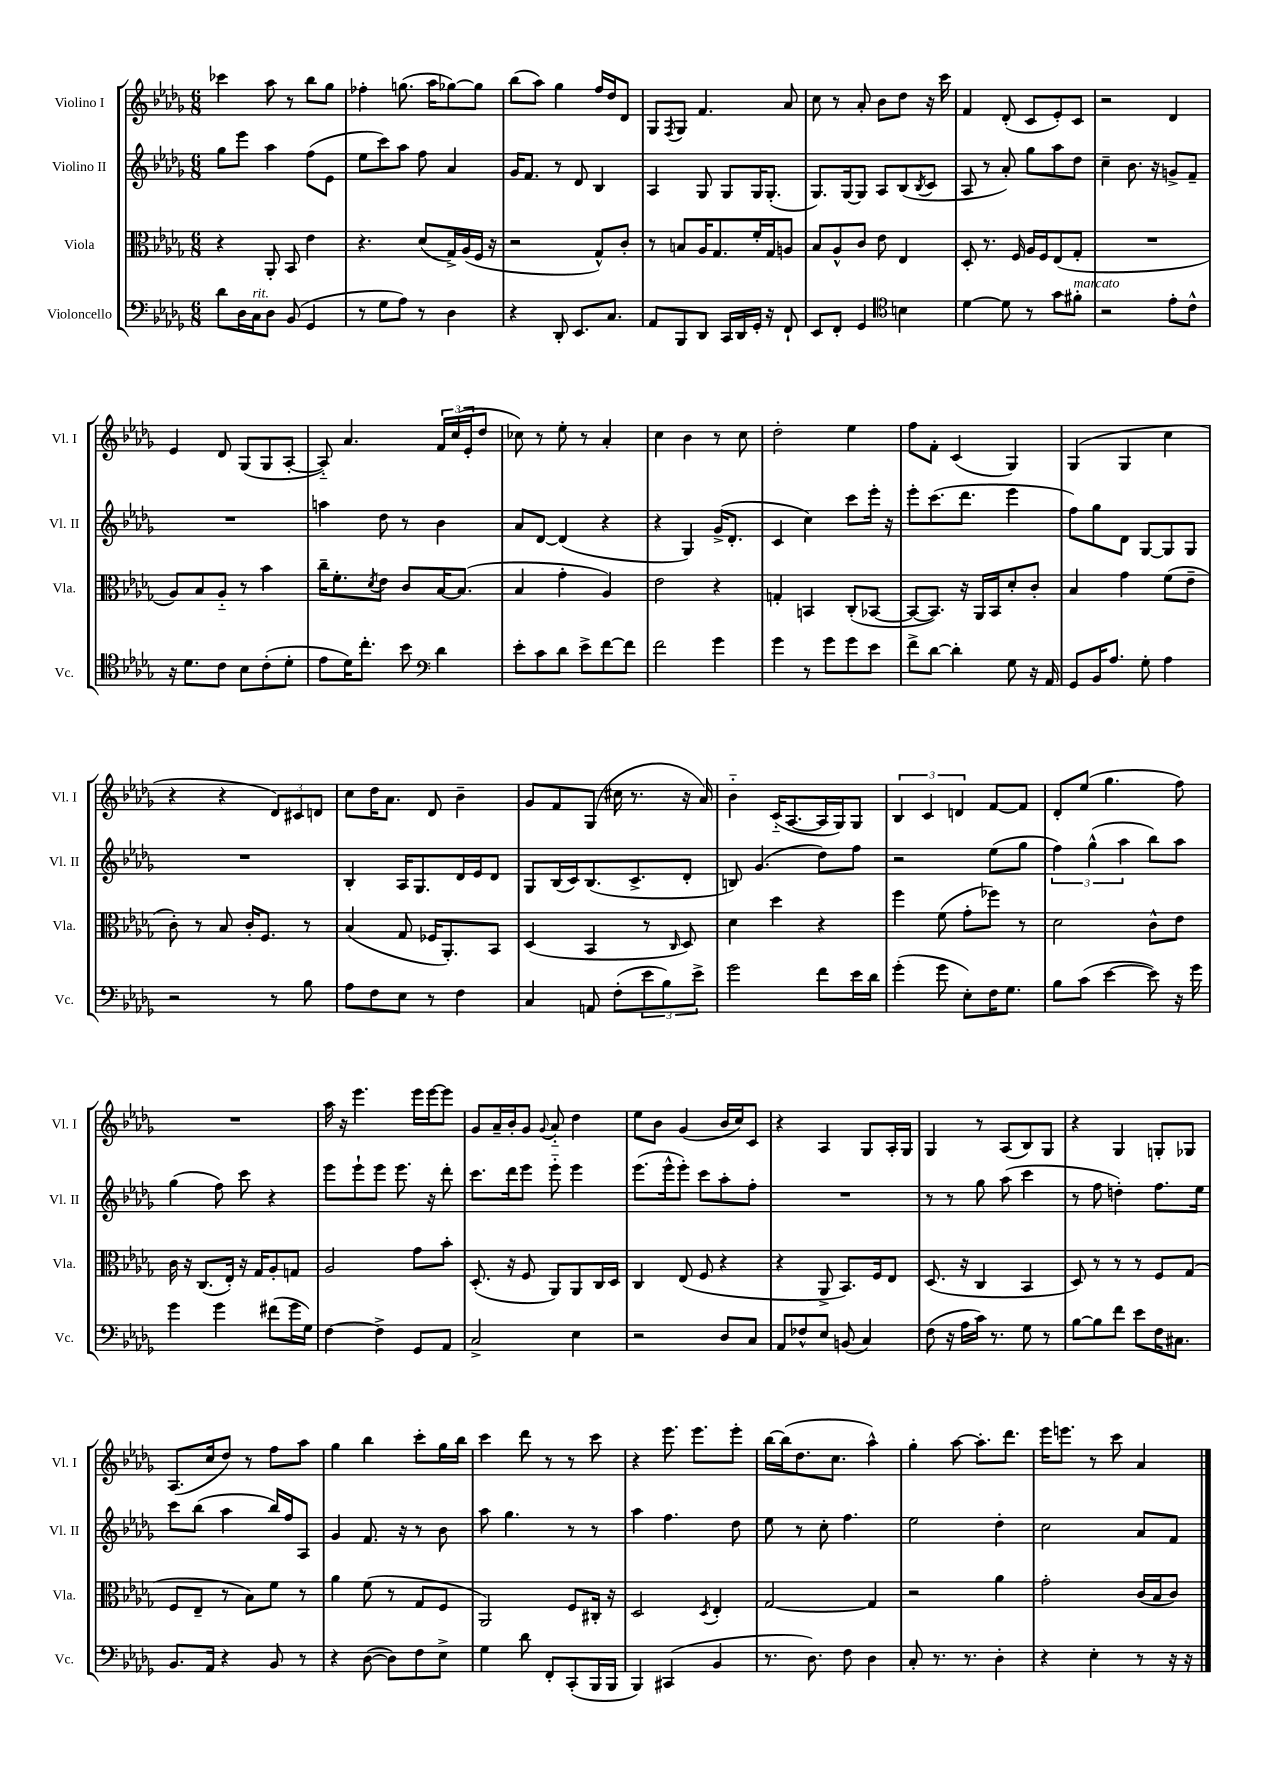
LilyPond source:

<<
\new StaffGroup <<
\new Staff = "s0" \with { instrumentName = "Violino I" shortInstrumentName = "Vl. I" } {
    \clef treble \key des \major \numericTimeSignature \time 6/8
    ces'''4 aes''8 r8 bes''8 ges''8 |
    fes''4-. g''8.( aes''16 ges''8~) ges''8 |
    bes''8( aes''8) ges''4 f''16 des''16 des'8 |
    ges8 \acciaccatura { f8 } ges8 f'4. aes'8 |
    c''8 r8 aes'8-. bes'8 des''8 r16 c'''16 |
    f'4 des'8-.( c'8 ees'8-.) c'8 |
    r2 des'4 |
    ees'4 des'8 ges8( ges8 aes8~-. |
    aes8-_) aes'4. \tuplet 3/2 { f'16 c''16( ees'16-. } des''8 |
    ces''8) r8 ees''8-. r8 aes'4-. |
    c''4 bes'4 r8 c''8 |
    des''2-. ees''4 |
    f''8 f'8-. c'4( ges4) |
    ges4( ges4 c''4 |
    r4 r4 \tuplet 3/2 { des'8) cis'8 d'8 } |
    c''8 des''16 aes'8. des'8 bes'4-- |
    ges'8 f'8 ges8( cis''16 r8. r16 aes'16) |
    bes'4-_ c'16-_( aes8.~ aes16 ges16) ges8 |
    \tuplet 3/2 { bes4 c'4 d'4 } f'8~ f'8 |
    des'8-. ees''8( ges''4. f''8) |
    R2. |
    aes''16 r16 ees'''4. ees'''16 ees'''16~ ees'''8 |
    ges'8 aes'16-- bes'16-. ges'8 \appoggiatura { ges'8 } aes'8-_ des''4 |
    ees''8 bes'8 ges'4( bes'16 c''16) c'8 |
    r4 aes4 ges8 aes16-. ges16 |
    ges4 r8 aes8( bes8) ges8 |
    r4 ges4 g8-. ges8 |
    aes8.( c''16 des''8) r8 f''8 aes''8 |
    ges''4 bes''4 c'''8-. ges''16 bes''16 |
    c'''4 des'''8 r8 r8 c'''8 |
    r4 ees'''8. ees'''8. ees'''8-. |
    bes''16~ bes''16( des''8. c''8. aes''4-^) |
    ges''4-. aes''8~ aes''8.-. des'''8. |
    ees'''16 e'''8. r8 c'''8 aes'4 \bar "|." |
}
\new Staff = "s1" \with { instrumentName = "Violino II" shortInstrumentName = "Vl. II" } {
    \clef treble \key des \major \numericTimeSignature \time 6/8
    ges''8 ees'''8 aes''4 f''8( ees'8 |
    ees''8 c'''8) aes''8 f''8 aes'4 |
    ges'16 f'8. r8 des'8 bes4 |
    aes4 ges8 ges8 ges16 ges8.-.( |
    ges8.) ges16~ ges8 aes8 bes8( \acciaccatura { bes8 } c'8 |
    aes8 r8 aes'8-.) ges''8 aes''8 des''8 |
    c''4-- bes'8. r16 g'8-> f'8-- |
    R2. |
    a''4 des''8 r8 bes'4 |
    aes'8 des'8~ des'4( r4 |
    r4 ges4) ges'16->( des'8.-. |
    c'4 c''4) c'''8 ees'''16-. r16 |
    ees'''8-. c'''8.( des'''8. ees'''4 |
    f''8) ges''8 des'8 ges8~ ges8 ges8 |
    R2. |
    bes4-. aes16 ges8. des'16 ees'16 des'8 |
    ges8 bes16( c'16) bes8.( c'8.-> des'8-. |
    b8) ges'4.( des''8) f''8 |
    r2 ees''8( ges''8 |
    \tuplet 3/2 { f''4) ges''4-^( aes''4 } bes''8) aes''8 |
    ges''4( f''8) c'''8 r4 |
    ees'''8 ees'''8-! ees'''8 ees'''8. r16 des'''8-. |
    c'''8. des'''16 ees'''8 ees'''8-_ ees'''4 |
    ees'''8.( ees'''16-^ ees'''8-.) c'''8 aes''8-. f''8-. |
    R2. |
    r8 r8 ges''8 aes''8( c'''4 |
    r8 f''8 d''4-.) f''8. ees''16 |
    c'''8 bes''8( aes''4 bes''16) f''16 aes8 |
    ges'4 f'8. r16 r8 bes'8 |
    aes''8 ges''4. r8 r8 |
    aes''4 f''4. des''8 |
    ees''8 r8 c''8-. f''4. |
    ees''2 des''4-. |
    c''2 aes'8 f'8 \bar "|." |
}
\new Staff = "s2" \with { instrumentName = "Viola" shortInstrumentName = "Vla." } {
    \clef alto \key des \major \numericTimeSignature \time 6/8
    r4 aes,8-. bes,8 ees'4 |
    r4. des'8( ges16->) aes16( f16 r16 |
    r2 ges8-^) c'8-. |
    r8 b8 aes16 ges8. f'16-. ges16 a8 |
    bes8 aes8-^ c'8 ees'8 ees4 |
    des8-. r8. f16 aes16 f16 ees8( ges8-. |
    R2. |
    aes8) bes8 aes8-_ r8 bes'4 |
    c''16-- f'8.-. \acciaccatura { des'8 } ees'8 c'8 bes16~ bes8.( |
    bes4 ges'4-. aes4) |
    ees'2 r4 |
    g4-. b,4 c8-.( bes,8~ |
    bes,8~ bes,8.) r16 aes,16 bes,16 des'8-. c'8-. |
    bes4 ges'4 f'8( ees'8-- |
    c'8-.) r8 bes8 c'16-. f8. r8 |
    bes4( ges8 fes16 aes,8.-.) bes,8 |
    des4( bes,4 r8 \grace { c16 } des8) |
    des'4 des''4 r4 |
    f''4 f'8( ges'8-. fes''8) r8 |
    des'2 c'8-^ ees'8 |
    c'16 r16 c8.( ees16-.) r16 ges16 aes8-. g8 |
    aes2 ges'8 bes'8-. |
    des8.-.( r16 f8 aes,8) aes,8 c16 des16 |
    c4 ees8( f8 r4 |
    r4 aes,8-> bes,8.) f16 ees8 |
    des8.( r16 c4 bes,4 |
    des8) r8 r8 r8 f8 ges8( |
    f8 ees8-- r8 bes8) f'8 r8 |
    aes'4 f'8( r8 ges8 f8 |
    aes,2) f8 cis16-. r16 |
    des2 \acciaccatura { des8 } ees4-. |
    ges2~ ges4 |
    r2 aes'4 |
    ges'2-. c'16( bes16 c'8) \bar "|." |
}
\new Staff = "s3" \with { instrumentName = "Violoncello" shortInstrumentName = "Vc." } {
    \clef bass \key des \major \numericTimeSignature \time 6/8
    des'8 des16 c16^\markup { \italic "rit." } des8 bes,8( ges,4 |
    r8 ges8 aes8) r8 des4 |
    r4 des,8-. ees,8. c8. |
    aes,8 bes,,8 des,8 c,16 des,16 ges,16-. r16 f,8-! |
    ees,8 f,8-. ges,4 \clef tenor b4 |
    des'4~ des'8 r8 ges'8 fis'8-.^\markup { \italic "marcato" } |
    r2 ees'8-. c'8-^ |
    r16 des'8. c'8 bes8 c'8-.( des'8-. |
    ees'8 des'16) c''8.-. bes'8 \clef bass des'4 |
    ees'8-. c'8 des'8 ees'8-> f'8~ f'8 |
    f'2 ges'4 |
    ges'4 r8 ges'8 ges'8 ees'8 |
    f'8-> des'8~ des'4-. ges8 r16 aes,16 |
    ges,8 bes,16 aes8. ges8-. aes4 |
    r2 r8 bes8 |
    aes8 f8 ees8 r8 f4 |
    c4 a,8 f8-.( \tuplet 3/2 { ees'8 bes8) ees'8-> } |
    ges'2 f'8 ees'16 des'16 |
    ges'4-.( ges'8 ees8-.) f16 ges8. |
    bes8 c'8( ees'4~ ees'8) r16 ges'16 |
    ges'4 ges'4 fis'8( ges'16 ges16) |
    f4~ f4-> ges,8 aes,8 |
    c2-> ees4 |
    r2 des8 c8 |
    aes,8 fes8-^ ees8 b,8( c4) |
    f8( r16 aes16 c'16) r8. ges8 r8 |
    bes8~ bes8 f'8 ees'8 f16 cis8. |
    bes,8. aes,16 r4 bes,8 r8 |
    r4 des8~( des8) f8 ees8-> |
    ges4 des'8 f,8-. c,8-.( bes,,16 bes,,16 |
    bes,,4) cis,4( bes,4 |
    r8. des8.) f8 des4 |
    c8-. r8. r8. des4-. |
    r4 ees4-. r8 r16 r16 \bar "|." |
}
>>
>>
\layout { \context { \Score \remove "Bar_number_engraver" } }
